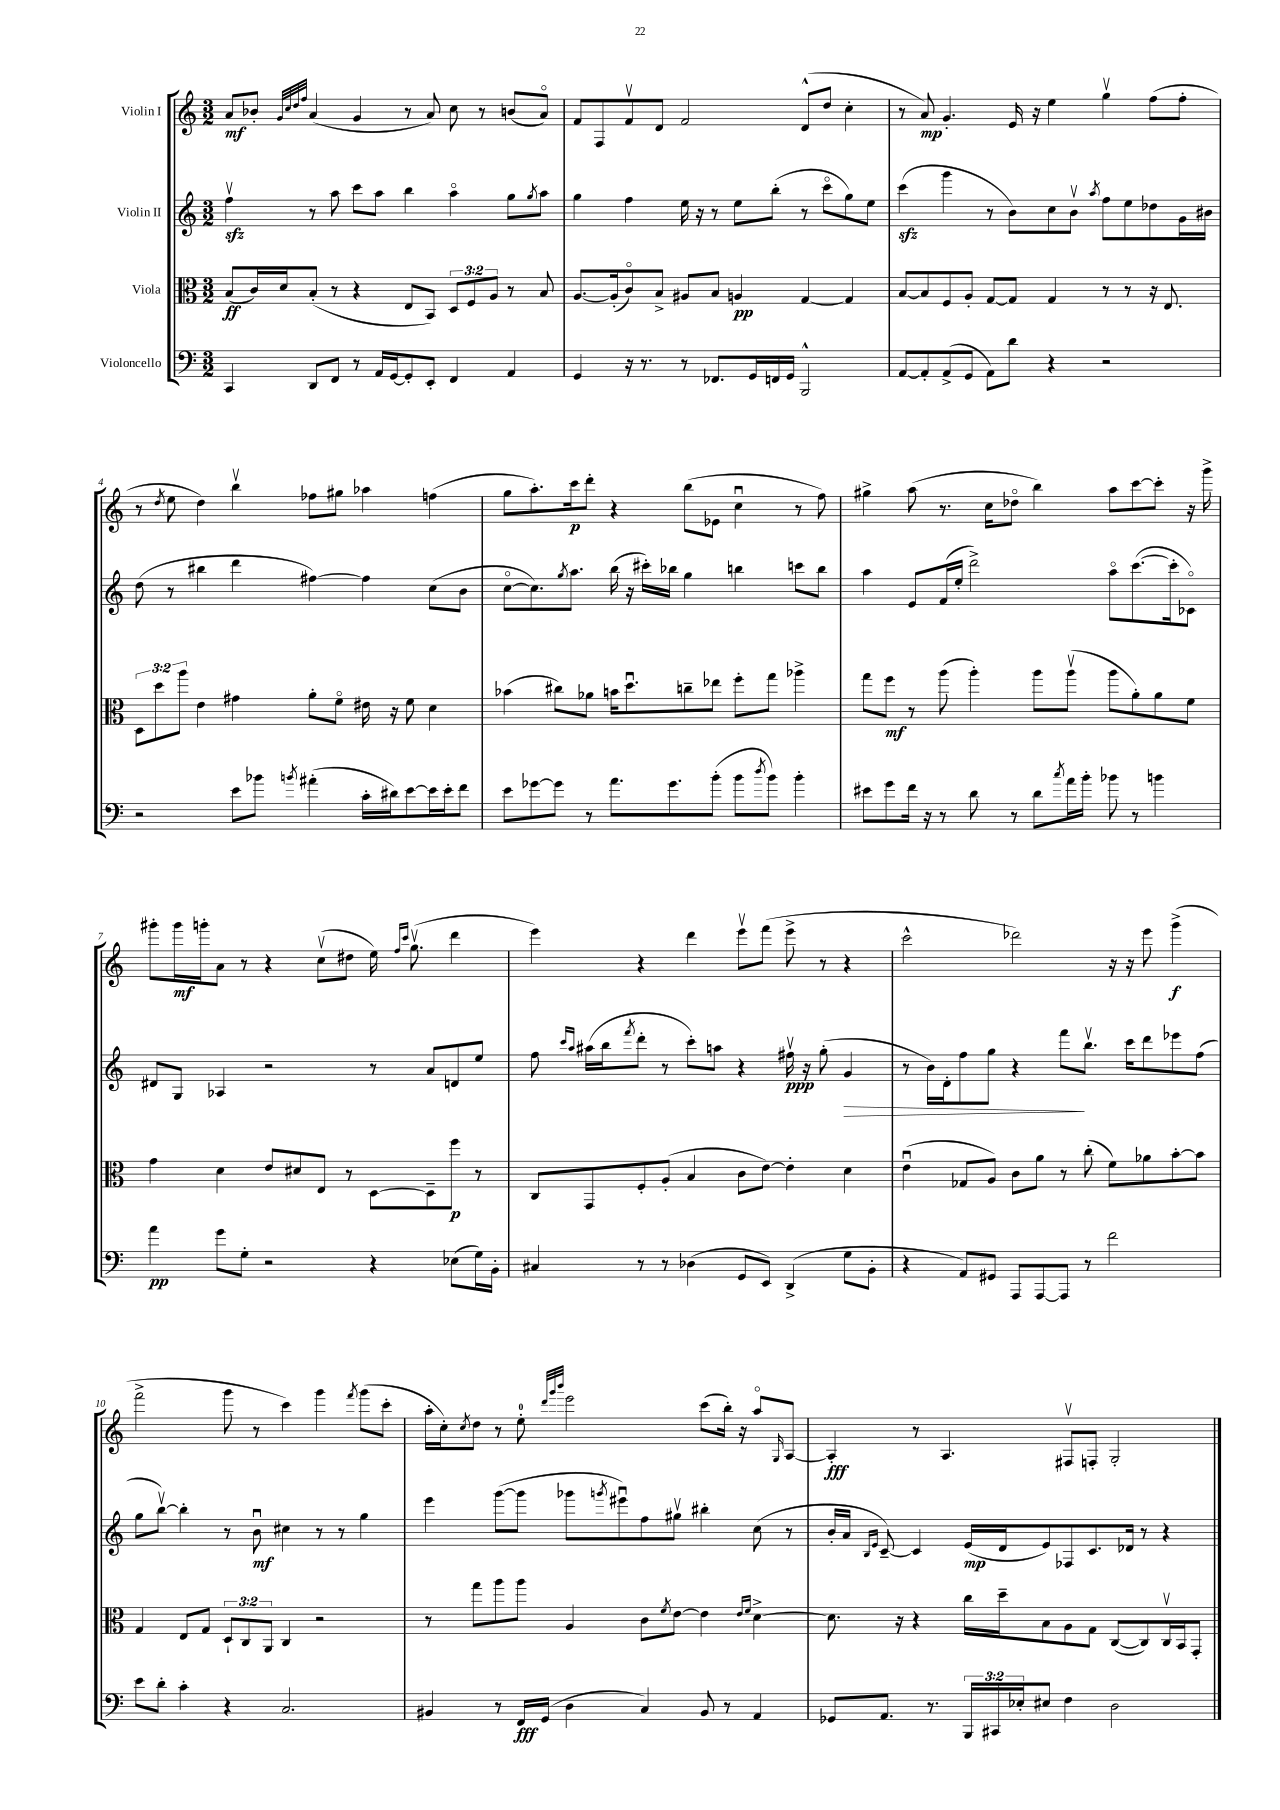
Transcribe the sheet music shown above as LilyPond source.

<<
\new StaffGroup <<
\new Staff = "s0" \with { instrumentName = "Violin I" } {
    \clef treble \key c \major \numericTimeSignature \time 3/2
    a'8\mf bes'8-. \grace { g'32 c''32 d''32 f''32 } a'4( g'4 r8 a'8) c''8 r8 b'8( a'8\flageolet) |
    f'8 f8 f'8\upbow d'8 f'2 d'8-^( d''8 c''4-. |
    r8 a'8\mp) g'4.-. e'16 r16 e''4 g''4\upbow f''8( f''8-. |
    r8 \acciaccatura { d''8 } e''8 d''4) b''4\upbow fes''8 gis''8 aes''4 f''4( |
    g''8 a''8.-.) c'''16\p d'''8-. r4 b''8( ees'8 c''4\downbow r8 f''8) |
    gis''4-> a''8( r8. c''16 des''8\flageolet b''4) a''8 c'''8~ c'''8-. r16 g'''16-> |
    gis'''8-. gis'''16\mf g'''16-. a'8 r8 r4 c''8\upbow( dis''8 e''16) \grace { f''16 c'''16 } g''8.\upbow( d'''4 |
    e'''4) r4 d'''4 e'''8\upbow f'''8( e'''8-> r8 r4 |
    c'''2-^ des'''2) r16 r16 e'''8 g'''4->\f( |
    f'''2-> g'''8 r8 c'''4) g'''4 \acciaccatura { f'''8 } g'''8( c'''8-. |
    a''16-. c''16-.) \acciaccatura { c''8 } d''8 r8 e''8-0-. \grace { d'''32 g'''32 b'''32 } e'''2 c'''8( b''16-.) r16 a''8\flageolet \grace { g16 } a8~ |
    a4-.\fff r8 a4. fis8\upbow f8-. g2-. \bar "|." |
}
\new Staff = "s1" \with { instrumentName = "Violin II" } {
    \clef treble \key c \major \numericTimeSignature \time 3/2
    f''4\upbow\sfz r8 a''8 c'''8 a''8 b''4 a''4\flageolet g''8 \acciaccatura { g''8 } a''8 |
    g''4 f''4 e''16 r16 r8 e''8 b''8-.( r8 c'''8\flageolet g''8) e''8 |
    c'''4\sfz( g'''4 r8 b'8) c''8 b'8\upbow \acciaccatura { a''8 } f''8 e''8 des''8 g'16 bis'16 |
    d''8( r8 bis''4 d'''4 fis''4~) fis''4 c''8( b'8 |
    c''8~\flageolet c''8.) \acciaccatura { g''8 } a''8. b''16( r16 cis'''16-.) bes''16 g''4 b''4 c'''8 b''8 |
    a''4 e'8 f'16( e''16-. d'''2->) a''8\flageolet c'''8.~( c'''16-. ces'8\flageolet) |
    dis'8 g8 aes4 r2 r8 a'8 d'8 e''8 |
    f''8 \grace { c'''16 a''16 } ais''16( b''16 \acciaccatura { f'''8 } d'''8-. r8 c'''8-.) a''8 r4 fis''16\upbow\ppp r16 g''8-.( g'4\> |
    r8 b'16) d'16-. f''8 g''8 r4 f'''8\! b''8.\upbow c'''16 d'''8 ees'''8 f''8( |
    g''8 b''8~\upbow) b''4-. r8 b'8\downbow\mf cis''4 r8 r8 g''4 |
    e'''4 g'''8~( g'''8 ges'''8 \acciaccatura { g'''8 } eis'''8\downbow) f''8 gis''8\upbow bis''4-. c''8( r8 |
    b'16-. a'16 \grace { b16 e'16 } c'8~--) c'4 e'16\mp( d'16 e'8) fes8 c'8. des'16 r8 r4 \bar "|." |
}
\new Staff = "s2" \with { instrumentName = "Viola" } {
    \clef alto \key c \major \numericTimeSignature \time 3/2 \override Staff.TupletNumber.text = #tuplet-number::calc-fraction-text
    b8\ff( c'16) d'16 b8-.( r8 r4 e8 b,8) \tuplet 3/2 { d8 f8 a8 } r8 b8 |
    a8.~ a16-.( c'8\flageolet) b8-> ais8 b8 a4\pp g4~ g4 |
    b8~ b8 f8 a8-. g8~ g8 g4 r8 r8 r16 e8. |
    \tuplet 3/2 { d8 d''8 a''8 } e'4 gis'4 a'8-. f'8\flageolet eis'16 r16 f'8 d'4 |
    bes'4( cis''8) aes'8 b'16 d''8.\downbow c''8-- ees''8 f''8-. g''8 aes''4-> |
    g''8 f''8\mf r8 a''8( a''4-.) a''8 a''8\upbow( a''8 a'8-.) a'8 f'8 |
    g'4 d'4 e'8 dis'8 e8 r8 d8~ d8-- f''8\p r8 |
    c8 g,8 f8-. a8-.( b4 c'8 e'8~) e'4-. d'4 |
    e'4\downbow( ges8 a8) c'8 a'8 r8 c''8-.( f'8) aes'8 b'8~-. b'8 |
    g4 e8 g8 \tuplet 3/2 { d8-! c8 a,8 } c4 r2 |
    r8 g''8 a''8 a''8 a4 c'8 \acciaccatura { f'8 } e'8~ e'4 \grace { e'16 f'16 } d'4~-> |
    d'8. r16 r4 c''16 d''16-- b8 a8 g8 c8~( c8) c16\upbow b,16 g,8-. \bar "|." |
}
\new Staff = "s3" \with { instrumentName = "Violoncello" } {
    \clef bass \key c \major \numericTimeSignature \time 3/2 \override Staff.TupletNumber.text = #tuplet-number::calc-fraction-text
    c,4 d,8 f,8 r8 a,16 g,16~ g,8-. e,8-. f,4 a,4 |
    g,4 r16 r8. r8 fes,8. g,16 f,16 g,16 b,,2-^ |
    a,8~ a,8-. a,8->( g,8 a,8) d'8 r4 r2 |
    r2 e'8 bes'8 \acciaccatura { b'8 } ais'4-.( c'16-. dis'16) e'8~ e'16 e'16-. f'8 |
    e'8 ges'8~ ges'8 r8 a'8. ges'8. b'8-.( b'8 \acciaccatura { d''8 } b'8) b'4-. |
    eis'8 g'8 f'16 r16 r8 d'8 r8 d'8 \acciaccatura { c''8 } a'16 b'16-. bes'8 r8 b'4 |
    a'4\pp g'8 g8-. r2 r4 ees8( g16) b,16-. |
    cis4 r8 r8 des4( g,8 e,8) d,4->( g8 b,8-. |
    r4 a,8) gis,8 a,,8 a,,8~ a,,8 r8 f'2 |
    e'8 d'8-. c'4-. r4 c2. |
    bis,4 r8 f,16\fff g,16( d4 c4) bis,8 r8 a,4 |
    ges,8 a,8. r8. \tuplet 3/2 { b,,16 cis,16 ees16-. } eis8 f4 d2 \bar "|." |
}
>>
>>
